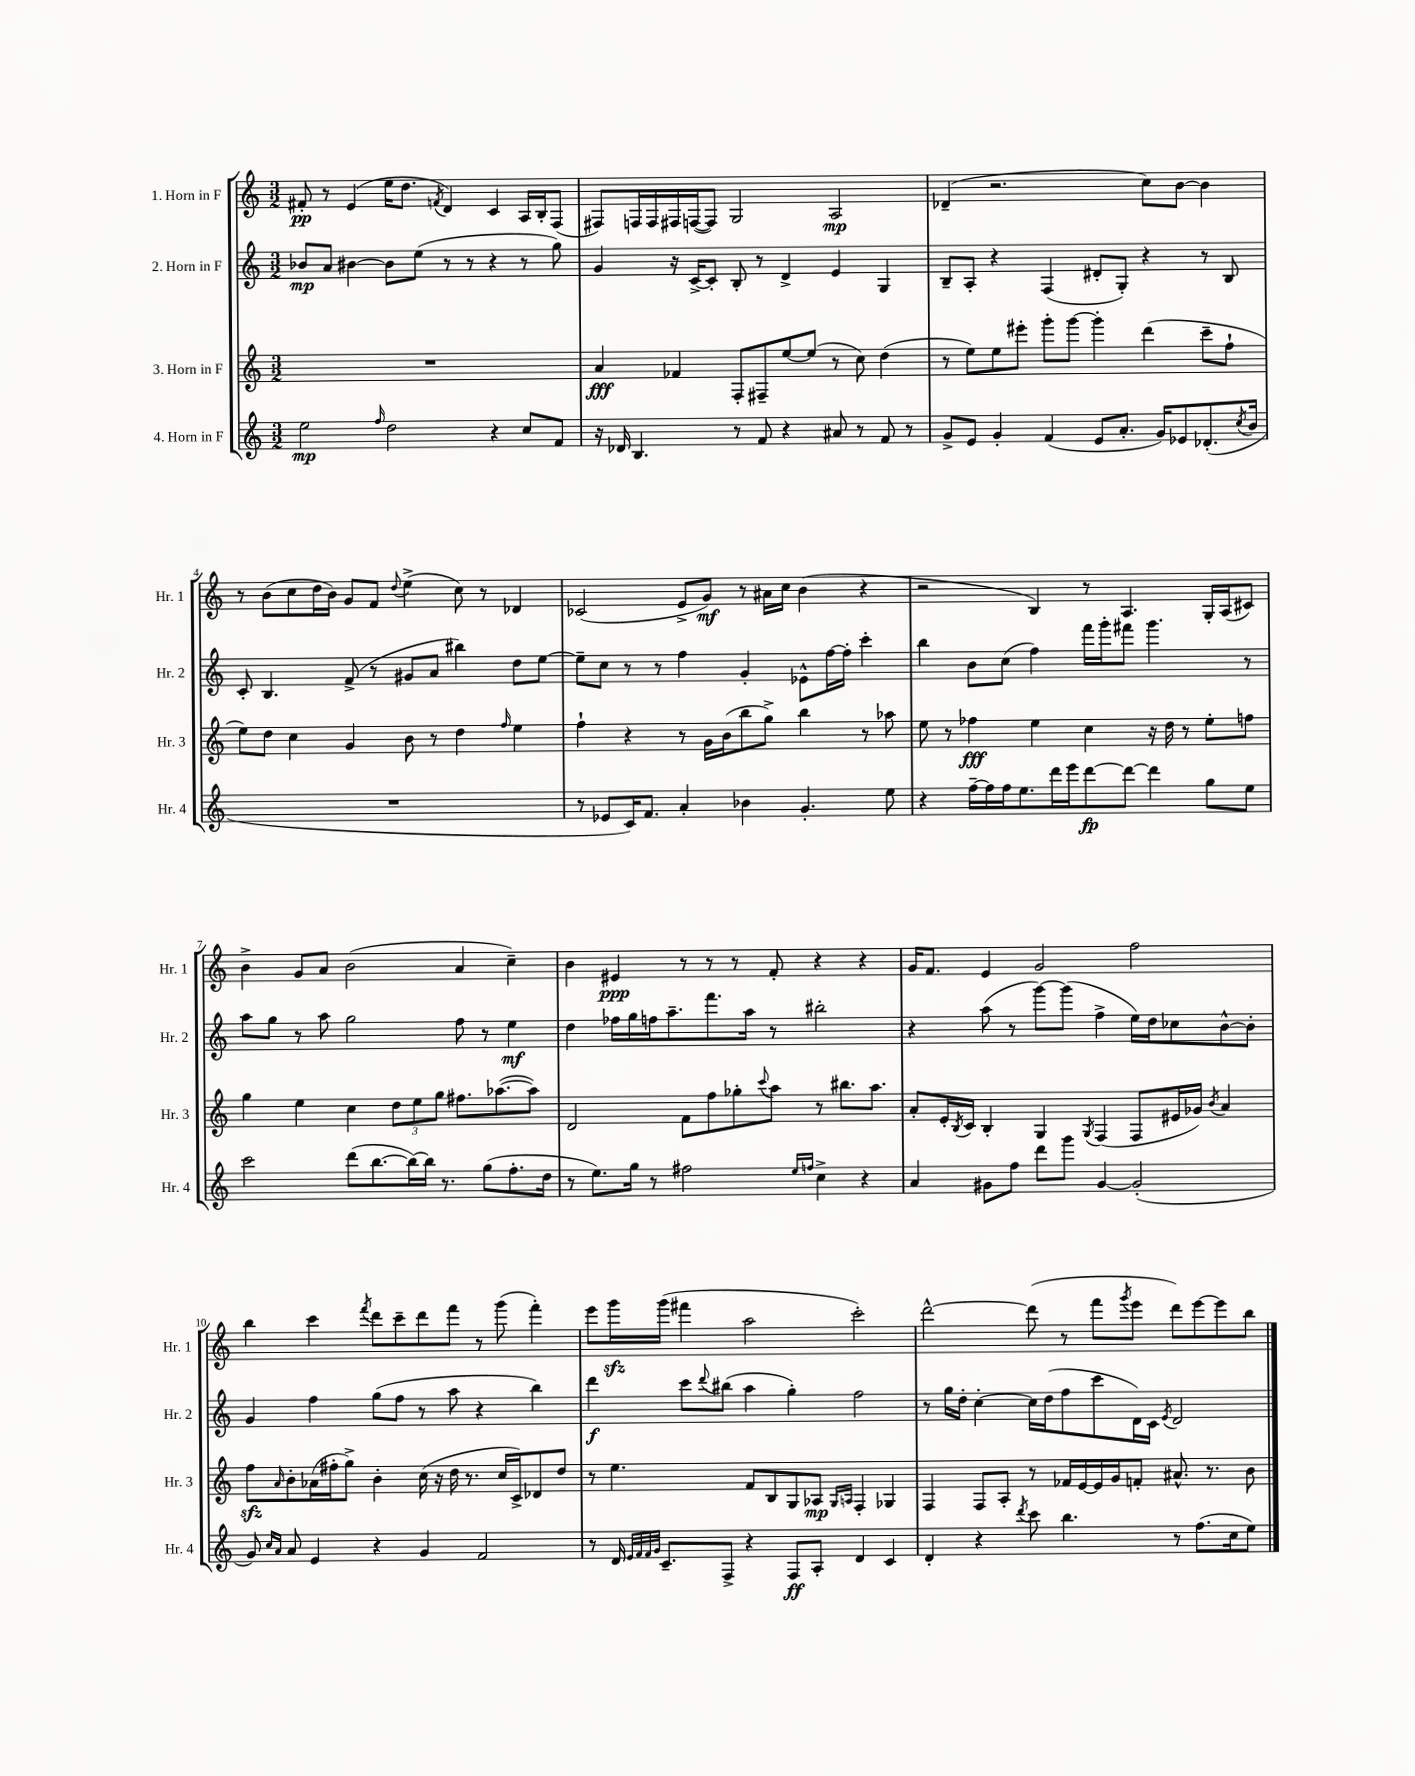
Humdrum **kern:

**kern	**dynam	**kern	**dynam	**kern	**dynam	**kern	**dynam
*part4	*part4	*part3	*part3	*part2	*part2	*part1	*part1
*staff4	*staff4	*staff3	*staff3	*staff2	*staff2	*staff1	*staff1
*I"4. Horn in F	*	*I"3. Horn in F	*	*I"2. Horn in F	*	*I"1. Horn in F	*
*I'Hr. 4	*	*I'Hr. 3	*	*I'Hr. 2	*	*I'Hr. 1	*
*clefG2	*	*clefG2	*	*clefG2	*	*clefG2	*
*k[]	*	*k[]	*	*k[]	*	*k[]	*
*M3/2	*	*M3/2	*	*M3/2	*	*M3/2	*
=1	=1	=1	=1	=1	=1	=1	=1
2ee\	mp	1.r	.	8b-X/L	mp	8f#X'/	pp
.	.	.	.	8a/J	.	8r	.
.	.	.	.	[4b#X\	.	(4e/	.
16qqff/	.	.	.	.	.	.	.
2dd\	.	.	.	8b#\L]	.	16ee\KL	.
.	.	.	.	.	.	8.dd\J	.
.	.	.	.	(8ee\J	.	.	.
.	.	.	.	.	.	8qfn/	.
.	.	.	.	8r	.	4d/)	.
.	.	.	.	8r	.	.	.
4r	.	.	.	4r	.	4c/	.
8cc/L	.	.	.	8r	.	16A/LL	.
.	.	.	.	.	.	16B'/J	.
8f/J	.	.	.	8gg\)	.	(8F/J	.
=2	=2	=2	=2	=2	=2	=2	=2
16r	.	4a/	fff	4g/	.	8F#X/L)	.
16d-X/	.	.	.	.	.	.	.
4.B/	.	.	.	.	.	16Fn/L	.
.	.	.	.	.	.	16F/	.
.	.	4f-X/	.	16r	.	16F#X/	.
.	.	.	.	[16c^/KL	.	([16Fn/J	.
.	.	.	.	8c'/J]	.	8F/J])	.
8r	.	8F'/L	.	8B'/	.	2G/	.
8f/	.	8F#X~/	.	8r	.	.	.
4r	.	[8ee/	.	4d^/	.	.	.
.	.	(8ee/J]	.	.	.	.	.
8a#X/	.	8r	.	4e/	.	2A/	mp
8r	.	8cc\)	.	.	.	.	.
8f/	.	(4dd\	.	4G/	.	.	.
8r	.	.	.	.	.	.	.
=3	=3	=3	=3	=3	=3	=3	=3
8g^/L	.	8r	.	8B~/L	.	(4d-X~/	.
8e/J	.	8ee\L)	.	8A'/J	.	.	.
4g'/	.	8ee\	.	4r	.	2.r	.
.	.	8eee#X'\J	.	.	.	.	.
(4f/	.	8ggg'\L	.	(4F/	.	.	.
.	.	[8ggg\J	.	.	.	.	.
8e/L	.	4ggg'\]	.	8d#X'/L	.	.	.
8.a'/J	.	.	.	8G'/J)	.	.	.
.	.	(4ddd\	.	4r	.	8cc\L)	.
16g/KL)	.	.	.	.	.	.	.
8e-X/	.	.	.	.	.	[8b\J	.
(8.d-X'/	.	8ccc~\L	.	8r	.	4b\]	.
.	.	8ff`\J	.	8B/	.	.	.
8qcc/	.	.	.	.	.	.	.
16b/Jk	.	.	.	.	.	.	.
!!LO:LB:g=z
=4	=4	=4	=4	=4	=4	=4	=4
1.r	.	8ee\L)	.	8c'/	.	8r	.
.	.	8dd\J	.	4.B/	.	(8b\L	.
.	.	4cc\	.	.	.	8cc\	.
.	.	.	.	.	.	16dd\L	.
.	.	.	.	.	.	16b\JJ)	.
.	.	4g/	.	(8f^/	.	8g/L	.
.	.	.	.	8r	.	8f/J	.
.	.	.	.	.	.	8qqdd/	.
.	.	8b\	.	8g#X/L	.	(4ee^\	.
.	.	8r	.	8a/J	.	.	.
.	.	4dd\	.	4bb#X\)	.	8cc\)	.
.	.	.	.	.	.	8r	.
.	.	16qqff/	.	.	.	.	.
.	.	4ee\	.	8dd\L	.	4d-X/	.
.	.	.	.	[8ee\J	.	.	.
=5	=5	=5	=5	=5	=5	=5	=5
8r	.	4ff`\	.	8ee~\L]	.	(2c-X/	.
8e-X/L	.	.	.	8cc\J	.	.	.
16c/K)	.	4r	.	8r	.	.	.
8.f/J	.	.	.	.	.	.	.
.	.	.	.	8r	.	.	.
4a'/	.	8r	.	4ff\	.	8e^/L	.
.	.	16g\LL	.	.	.	8g/J)	mf
.	.	(16b\J	.	.	.	.	.
4b-X\	.	8bb\	.	4g'/	.	8r	.
.	.	8gg^\J)	.	.	.	16a#X\LL	.
.	.	.	.	.	.	16cc\JJ	.
4.g'/	.	4bb\	.	8e-X^^\L	.	(4b\	.
.	.	.	.	[16ff\L	.	.	.
.	.	.	.	16ff'\JJ]	.	.	.
.	.	8r	.	4ccc'\	.	4r	.
8ee\	.	8aa-X\	.	.	.	.	.
=6	=6	=6	=6	=6	=6	=6	=6
4r	.	8ee\	.	4bb\	.	2r	.
.	.	8r	.	.	.	.	.
[16ff~\LL	.	4ff-X\	fff	8b\L	.	.	.
16ff\]	.	.	.	.	.	.	.
16ff\J	.	.	.	(8cc\J	.	.	.
8.ee\	.	.	.	.	.	.	.
.	.	4ee\	.	4ff\)	.	4B/)	.
16ddd\L	.	.	.	.	.	.	.
16eee\J	.	.	.	.	.	.	.
[8ddd\	fp	4cc\	.	16fff\LL	.	8r	.
.	.	.	.	16ggg'\J	.	.	.
8ddd\J_	.	.	.	8fff#X\J	.	4.A/	.
4ddd\]	.	16r	.	4.ggg\	.	.	.
.	.	16dd\	.	.	.	.	.
.	.	8r	.	.	.	.	.
8gg\L	.	8ee'\L	.	.	.	16G'/LL	.
.	.	.	.	.	.	(16A/J	.
8ee\J	.	8ffn\J	.	8r	.	8c#X/J)	.
!!LO:LB:g=z
=7	=7	=7	=7	=7	=7	=7	=7
2ccc\	.	4gg\	.	8aa\L	.	4b^\	.
.	.	.	.	8gg\J	.	.	.
.	.	4ee\	.	8r	.	8g/L	.
.	.	.	.	8aa\	.	8a/J	.
(8ddd\L	.	4cc\	.	2gg\	.	(2b\	.
[8.bb\	.	.	.	.	.	.	.
.	.	12dd\L	.	.	.	.	.
16bb\L_)	.	.	.	.	.	.	.
.	.	12ee\	.	.	.	.	.
16bb\JJ]	.	.	.	.	.	.	.
.	.	12gg\J	.	.	.	.	.
8.r	.	.	.	.	.	.	.
.	.	8.ff#X\L	.	8ff\	.	4a/	.
(8gg\L	.	.	.	8r	.	.	.
.	.	([8.aa-X\	.	.	.	.	.
8.ff'\	.	.	.	4ee\	mf	4cc~\)	.
.	.	8aa-\J])	.	.	.	.	.
16dd\Jk	.	.	.	.	.	.	.
=8	=8	=8	=8	=8	=8	=8	=8
8r	.	2d/	.	4dd\	.	4b\	.
8.ee\L)	.	.	.	.	.	.	.
.	.	.	.	16ff-X\LL	.	4e#X/	ppp
16gg\Jk	.	.	.	16gg\	.	.	.
8r	.	.	.	16ffn\J	.	.	.
.	.	.	.	8.aa~\	.	.	.
2ff#X\	.	8f\L	.	.	.	8r	.
.	.	8ff\	.	8.fff\	.	8r	.
.	.	8gg-X'\	.	.	.	8r	.
.	.	.	.	16aa\Jk	.	.	.
.	.	8qqccc/	.	.	.	.	.
.	.	8aa\J	.	8r	.	8f'/	.
16qqee/LL	.	.	.	.	.	.	.
16qqffn/JJ	.	.	.	.	.	.	.
4cc^\	.	8r	.	2bb#X'\	.	4r	.
.	.	8.bb#X\L	.	.	.	.	.
4r	.	.	.	.	.	4r	.
.	.	8.aa\J	.	.	.	.	.
=9	=9	=9	=9	=9	=9	=9	=9
4a/	.	8a'/L	.	4r	.	16g/KL	.
.	.	.	.	.	.	8.f/J	.
.	.	16e'/L	.	.	.	.	.
.	.	8qB/	.	.	.	.	.
.	.	16c/JJ	.	.	.	.	.
8g#X\L	.	4B'/	.	(8aa\	.	4e/	.
8ff\J	.	.	.	8r	.	.	.
8ddd\L	.	4G/	.	[8ggg\L)	.	2g/	.
8ggg\J	.	.	.	(8ggg\J]	.	.	.
.	.	8qG/	.	.	.	.	.
[4g#/	.	(4F/	.	4ff^\	.	.	.
(2g#'/]	.	8F/L	.	16ee\LL)	.	2ff\	.
.	.	.	.	16dd\J	.	.	.
.	.	16e#X/L	.	8cc-X\	.	.	.
.	.	16g-X/JJ)	.	.	.	.	.
.	.	8qb/	.	.	.	.	.
.	.	4a/	.	[8b^^\	.	.	.
.	.	.	.	8b'\J]	.	.	.
!!LO:LB:g=z
=10	=10	=10	=10	=10	=10	=10	=10
8g/)	.	8ffzz\L	.	4g/	.	4bb\	.
16qqcc/LL	.	.	.	.	.	.	.
16qqa/JJ	.	16qqa/	.	.	.	.	.
8a/	.	8b'\	.	.	.	.	.
4e/	.	(16a-X\L	.	4ff\	.	4ccc\	.
.	.	16ff#X'\J	.	.	.	.	.
.	.	8gg^\J)	.	.	.	.	.
.	.	.	.	.	.	8qfff/	.
4r	.	4b'\	.	(8gg\L	.	8ddd\L	.
.	.	.	.	8ff\J	.	8ccc~\	.
4g/	.	(16cc\	.	8r	.	8ddd\	.
.	.	16r	.	.	.	.	.
.	.	16dd\	.	8aa\	.	8fff\J	.
.	.	8.r	.	.	.	.	.
2f/	.	.	.	4r	.	8r	.
.	.	16cc/LL	.	.	.	(8ggg\	.
.	.	16c^/J)	.	.	.	.	.
.	.	8d-X/	.	4bb\)	.	4fff'\)	.
.	.	8dd/J	.	.	.	.	.
=11	=11	=11	=11	=11	=11	=11	=11
8r	.	8r	.	4ddd\	f	8eee\L	.
16d/	.	4.ee\	.	.	.	16gggzz\L	.
32qqe/LLL	.	.	.	.	.	.	.
32qqf/	.	.	.	.	.	.	.
32qqf/	.	.	.	.	.	.	.
32qqg/JJJ	.	.	.	.	.	.	.
8.c~/L	.	.	.	.	.	(16ggg\JJ	.
.	.	.	.	8ccc\L	.	4fff#X\	.
.	.	.	.	8qqddd/	.	.	.
8F^/J	.	.	.	(8bb#X\J	.	.	.
4r	.	8f/L	.	4aa\	.	2aa\	.
.	.	8B/	.	.	.	.	.
8F/L	ff	8G/	.	4gg'\)	.	.	.
8A'/J	.	8A-X/J	mp	.	.	.	.
.	.	16qqG/LL	.	.	.	.	.
.	.	16qqAn/JJ	.	.	.	.	.
4d/	.	4F'/	.	2ff\	.	2ccc'\)	.
4c/	.	4G-X/	.	.	.	.	.
=12	=12	=12	=12	=12	=12	=12	=12
4d'/	.	4F/	.	8r	.	[2ddd^^\	.
.	.	.	.	16gg\LL	.	.	.
.	.	.	.	16dd'\JJ	.	.	.
4r	.	8F/L	.	[4cc'\	.	.	.
.	.	8A'/J	.	.	.	.	.
8qddd/	.	.	.	.	.	.	.
8ccc\	.	8r	.	16cc\LL]	.	(8ddd\]	.
.	.	.	.	(16dd\J	.	.	.
4.bb\	.	16f-X/LL	.	8ff\	.	8r	.
.	.	[16e/	.	.	.	.	.
.	.	16e/]	.	8ccc\	.	8fff\L	.
.	.	16g/J	.	.	.	.	.
.	.	.	.	.	.	8qggg/	.
.	.	8fn'/J	.	16d\L)	.	8eee\J	.
.	.	.	.	16c\JJ	.	.	.
.	.	.	.	8qe/	.	.	.
8r	.	8.a#X^^/	.	2d/	.	8ddd\L)	.
(8.ff\L	.	.	.	.	.	[8eee\	.
.	.	8.r	.	.	.	.	.
.	.	.	.	.	.	8eee\]	.
16cc\k	.	.	.	.	.	.	.
8ee\J)	.	8b\	.	.	.	8bb\J	.
==	==	==	==	==	==	==	==
*-	*-	*-	*-	*-	*-	*-	*-
